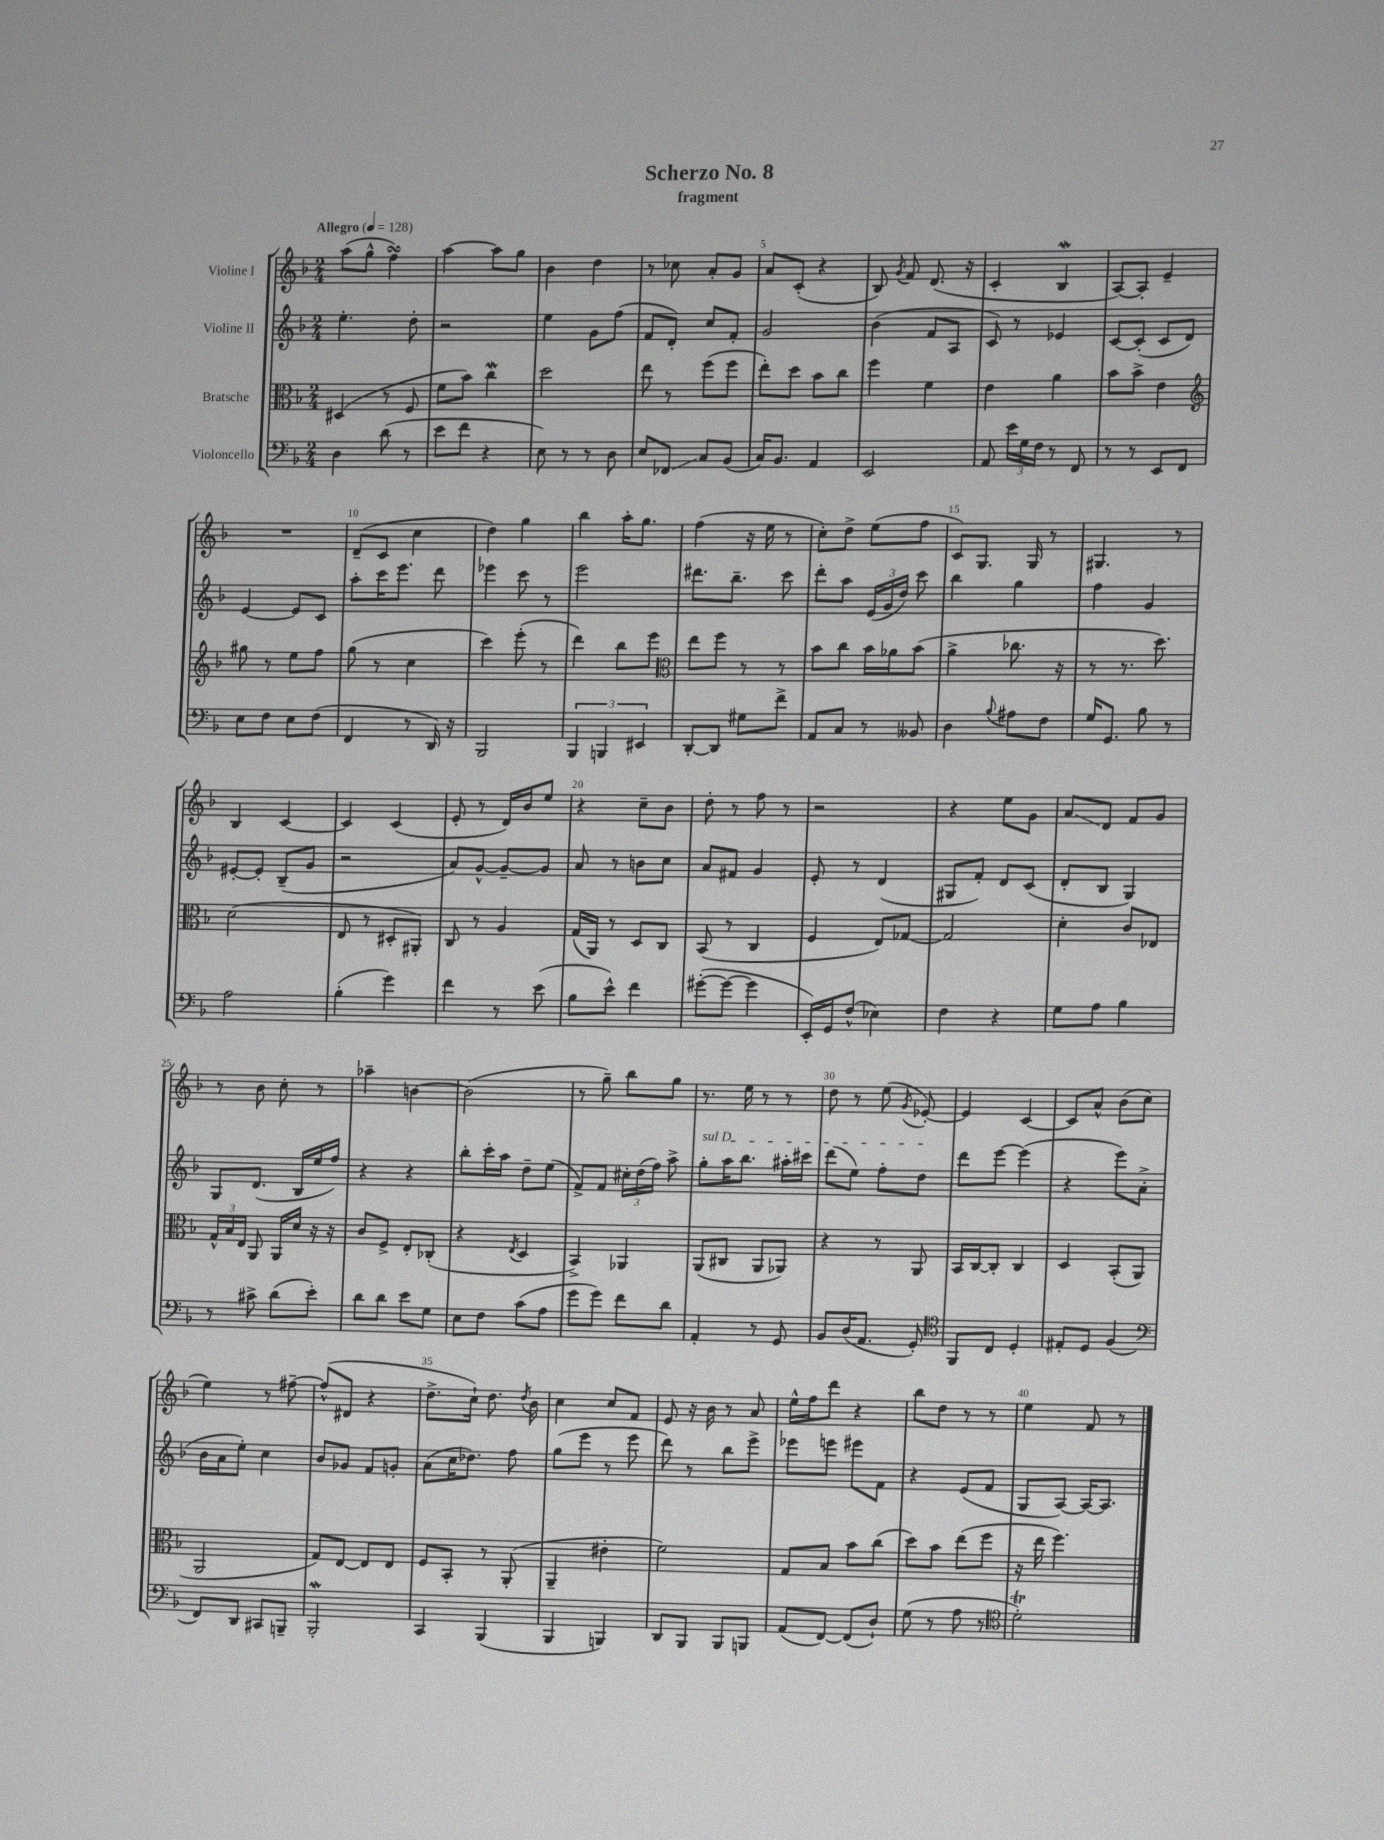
\header { title = "Scherzo No. 8" subtitle = "fragment" }
<<
\new StaffGroup <<
\new Staff = "s0" \with { instrumentName = "Violine I" } {
    \clef treble \key f \major \numericTimeSignature \time 2/4 \tempo "Allegro" 4 = 128
    \autoBeamOff a''8[( g''8]-^ f''4\turn) |
    a''4~ a''8[ g''8] |
    bes'4 d''4 |
    r8 ces''8 a'8[-. g'8] |
    a'8[ c'8]-.( r4 |
    bes8) \acciaccatura { g'8 } f'8 d'8.( r16 |
    c'4-. bes4\mordent |
    a8[~) a8]-. e'4-- |
    R2 |
    d'8[--( c'8] c''4 |
    d''4) g''4 |
    bes''4 a''16[-. g''8.] |
    f''4( r16 e''16 r8 |
    c''8[-.) d''8]-> e''8[( f''8] |
    c'8[) g8.] g16 r8 |
    gis4. r8 |
    bes4 c'4~ |
    c'4 c'4( |
    e'8-. r8 d'16[) bes'16 e''8] |
    r4 c''8[-- bes'8] |
    d''8-. r8 f''8 r8 |
    r2 |
    r4 e''8[ g'8] |
    a'8[\glissando d'8] f'8[ g'8] |
    r8 bes'8 c''8-. r8 |
    aes''4-- b'4~ |
    b'2( |
    r8 g''8--) bes''8[ g''8] |
    r8. e''16 r8 r8 |
    d''8 r8 e''8( \acciaccatura { g'8 } ees'8~-.) |
    ees'4 c'4~ |
    c'8[ a'8]-^ bes'8[( c''8] |
    e''4) r8 fis''8~-- |
    fis''8[-^( dis'8] r4 |
    d''8.[-> c''16]-!) d''8. \acciaccatura { d''8 } bes'16 |
    c''4 c''8[ f'8] |
    e'8 r16 bes'16 r8 a'8 |
    e''16[-^ f''16 d'''8] r4 |
    bes''8[ d''8] r8 r8 |
    e''4 f'8 r8 \bar "|." |
}
\new Staff = "s1" \with { instrumentName = "Violine II" } {
    \clef treble \key f \major \numericTimeSignature \time 2/4
    \autoBeamOff e''4.-. d''8-. |
    r2 |
    e''4 g'8[ f''8]( |
    f'8[ d'8]-.) c''8[ f'8]-. |
    g'2 |
    bes'4( f'8[ a8] |
    c'8) r8 ees'4 |
    c'8[~ c'8]-.( c'8[ d'8]) |
    e'4~ e'8[ c'8] |
    a''8[-. c'''16 e'''8.] d'''8 |
    ees'''4 c'''8 r8 |
    e'''2 |
    dis'''8.[ bes''8.]-- c'''8 |
    d'''8[-. a''8] \tuplet 3/2 { e'16[( g'16 d''16]) } c'''8 |
    bes''4 g''4 |
    f''4 g'4 |
    eis'8[~-. eis'8]-. bes8[--( g'8] |
    r2 |
    a'8[) g'8]~-^ g'8[~-- g'8] |
    a'8 r8 b'8[ c''8] |
    a'8[ fis'8] g'4 |
    e'8-. r8 d'4( |
    gis8[ f'8]-.) d'8[ c'8]( |
    d'8[-. bes8] g4) |
    g8[ d'8.]( bes16[ e''16 f''16]) |
    r4 r4 |
    bes''8[-. c'''16-. a''16] d''8[-- e''8]( |
    f'8[->) f'8] \tuplet 3/2 { cis''16[-. d''16( f''16]) } a''8-> |
    \once \override TextSpanner.bound-details.left.text = \markup { \italic "sul D" } g''8[-.\startTextSpan a''16 bes''8.] ais''16[-. cis'''16] |
    d'''8[( e''8]) f''8[-. d''8]\stopTextSpan |
    d'''8[ e'''8]~ e'''4( |
    r4 e'''8[) a'8]->( |
    bes'16[ a'16 e''8]-.) c''4 |
    bes'8[ ges'8] f'8[ g'8]-. |
    a'8[( c''16 des''8.]) f''8 |
    g''8[( e'''8] r8 e'''8 |
    d'''8) r8 bes''8[ e'''8]-> |
    ees'''8[ e'''8] eis'''8[ f'8] |
    r4 e'8[( f'8] |
    g8[ a8]~) a16[~ a8.] \bar "|." |
}
\new Staff = "s2" \with { instrumentName = "Bratsche" } {
    \clef alto \key f \major \numericTimeSignature \time 2/4
    \autoBeamOff dis4( r8 f8 |
    f'8[ bes'8]) c''4\mordent |
    d''2 |
    e''8 r8 f''8[( f''8] |
    e''8[-.) d''8] bes'8[ c''8] |
    f''4 f'4 |
    e'4 a'4 |
    bes'8[ bes'8]-> e'4 |
    \clef treble gis''8 r8 e''8[ f''8] |
    g''8( r8 c''4 |
    c'''4) e'''8-.( r8 |
    d'''4) bes''8[ e'''8] |
    \clef alto e''8[ f''8] r8 r8 |
    bes'8[ c''8] bes'16[ aes'16 bes'8]( |
    a'4-> ces''8. r16 |
    r8 r8. d''8.) |
    d'2( |
    e8 r8 dis8[-. ais,8]-.) |
    c8 r8 a4 |
    g16[( a,16]) r8 d8[ c8] |
    bes,8( r8 c4 |
    f4 e8[) ges8]~ |
    ges2 |
    d'4-. c'8[ ees8] |
    \tuplet 3/2 { g16[-^ bes16 e16] } a,8 a,16[ d'16] r16 r16 |
    c'8[ f8]-> e8[-. ces8]-.( |
    r4 \acciaccatura { e8 } d4 |
    bes,4->) aes,4 |
    a,8[( cis8] a,8[ aes,8]) |
    r4 r8 a,8 |
    bes,16[ c16~ c8]-. c4 |
    d4 bes,8[-.( a,8] |
    a,2 |
    g8[) e8]~ e8[ e8] |
    f8[ bes,8]-. r8 a,8-.( |
    a,4-- eis'4-. |
    f'2) |
    g8[ bes8] bes'8[ c''8]( |
    d''8[) bes'8] e''8[( f''8] |
    r16 e''16 f''4.) \bar "|." |
}
\new Staff = "s3" \with { instrumentName = "Violoncello" } {
    \clef bass \key f \major \numericTimeSignature \time 2/4
    \autoBeamOff d4 d'8( r8 |
    e'8[ f'8] r4 |
    e8) r8 r8 d8 |
    e8[ fes,8]\glissando c8[ bes,8]( |
    c16[) bes,8.] a,4 |
    e,2 |
    a,8 \tuplet 3/2 { e'16[ g16 f16] } r8 f,8 |
    r8 r8 e,8[ f,8] |
    e8[ f8] e8[ f8]( |
    f,4 r8 d,16) r16 |
    bes,,2 |
    \tuplet 3/2 { bes,,4 b,,4 eis,4 } |
    d,8[~-. d,8] gis8[ f'8]-> |
    a,8[ c8] r8 beses,8 |
    d4 \appoggiatura { bes8 } ais8[ f8] |
    g16[ g,8.] bes8 r8 |
    a2 |
    bes4-.( g'4) |
    f'4 r8 e'8( |
    bes8[ e'8]-^) f'4 |
    gis'8[~-.( gis'8]~ gis'4 |
    e,16[-.) g,16 f8]-^( ees4) |
    f4 r4 |
    g8[ a8] bes4 |
    r8 cis'8-> d'8[( e'8]-.) |
    d'8[ d'8] e'8[ g8] |
    e8[ f8] c'8[( a8] |
    g'8[ g'8]) f'8[ d'8] |
    a,4-. r8 g,8 |
    bes,8[ d16( a,8.] g,8-.) |
    \clef tenor f,8[ c8] d4-. |
    eis8[-. d8] f4( |
    \clef bass f,8[) d,8] cis,8[ b,,8]-- |
    bes,,2-.\mordent |
    c,4 bes,,4( |
    bes,,4 b,,4) |
    d,8[ bes,,8] bes,,8[ b,,8] |
    a,8[( f,8]~) f,8[( d8]-!) |
    g8( r8 a8 r8 |
    \clef tenor d'2-.\trill) \bar "|." |
}
>>
>>
\layout { \context { \Score \override BarNumber.break-visibility = ##(#f #t #t) barNumberVisibility = #(every-nth-bar-number-visible 5) } }
